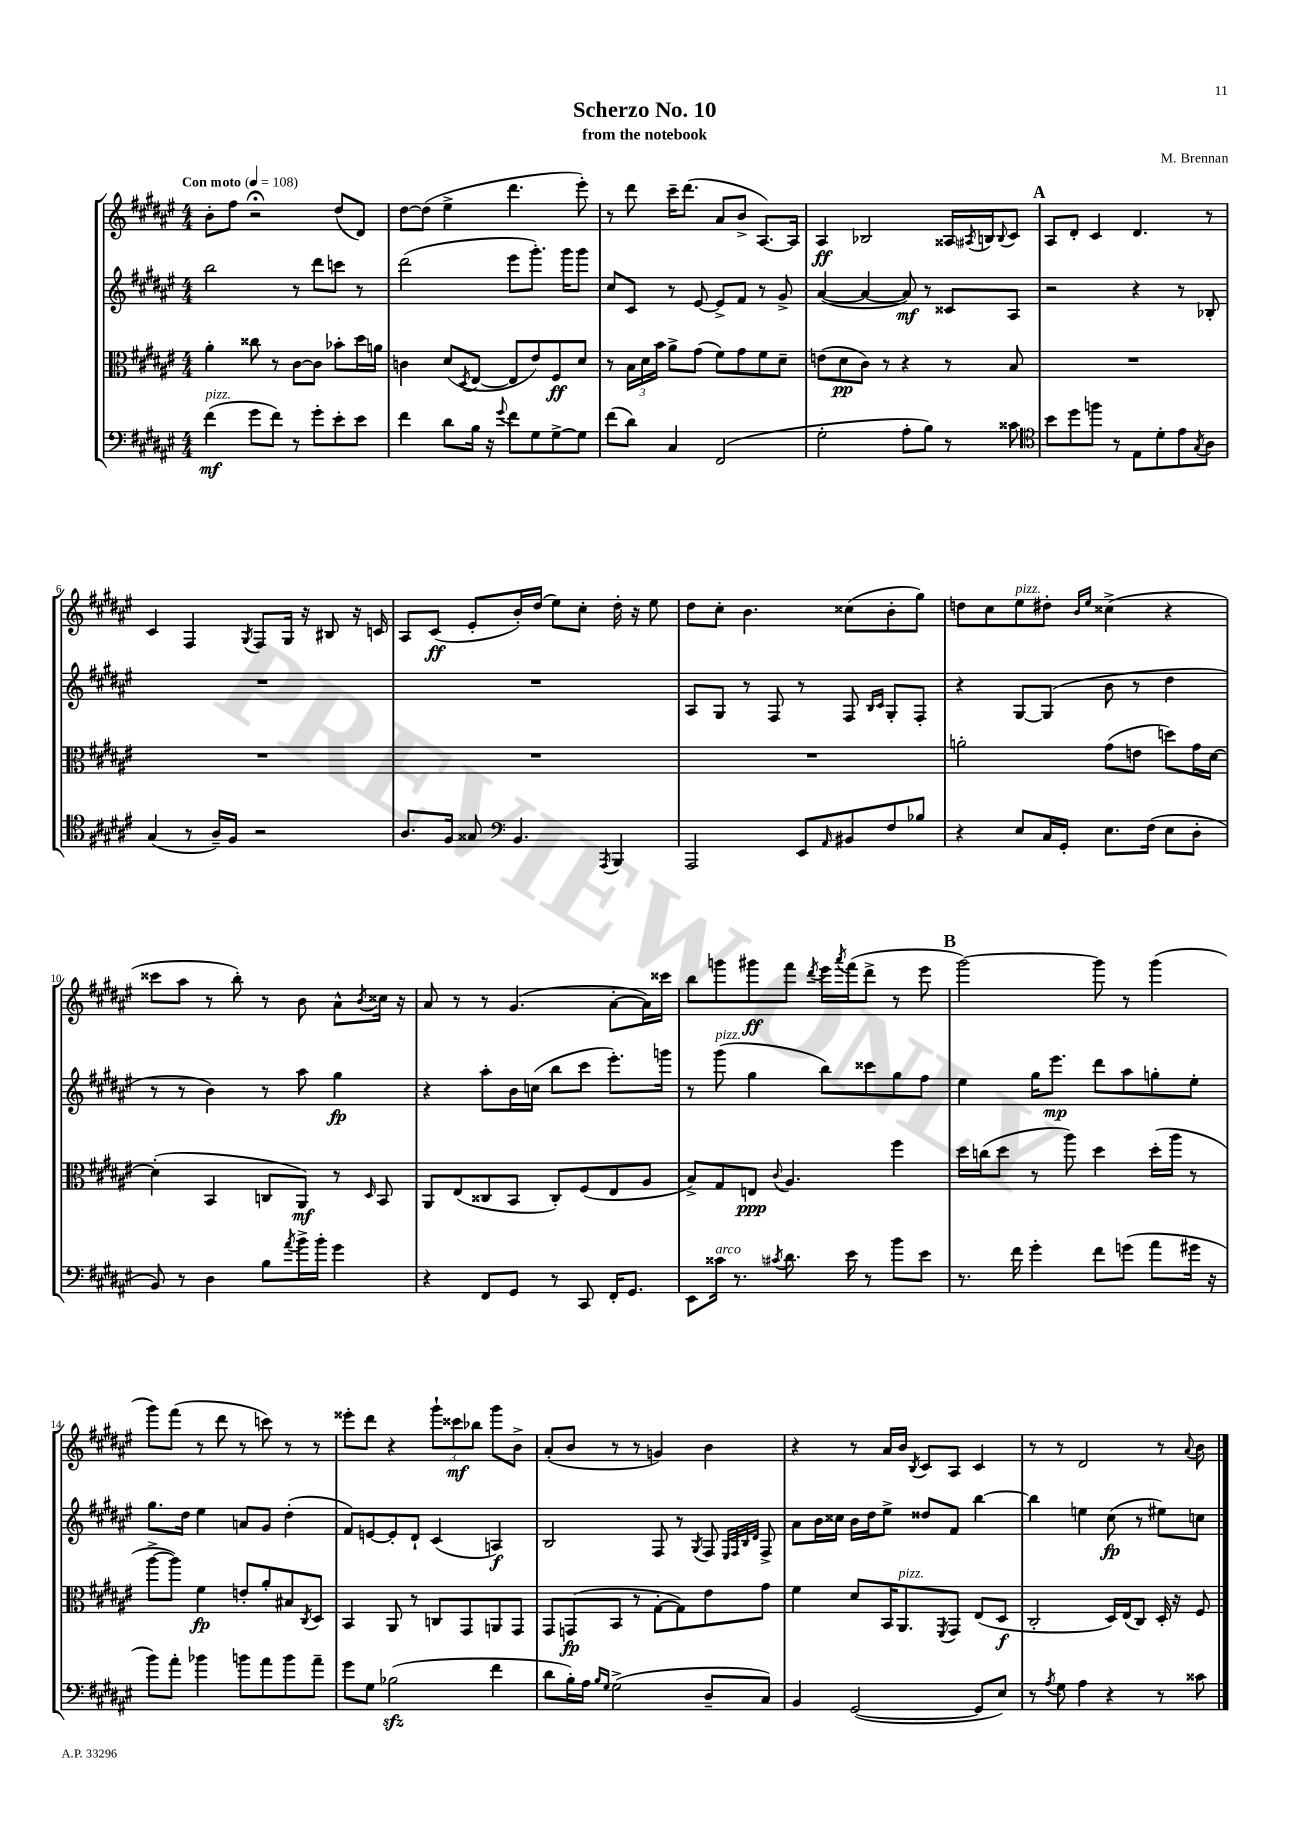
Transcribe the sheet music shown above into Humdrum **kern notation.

**kern	**dynam	**kern	**dynam	**kern	**dynam	**kern	**dynam
*part4	*part4	*part3	*part3	*part2	*part2	*part1	*part1
*staff4	*staff4	*staff3	*staff3	*staff2	*staff2	*staff1	*staff1
*clefF4	*	*clefC3	*	*clefG2	*	*clefG2	*
*k[f#c#g#d#a#e#]	*	*k[f#c#g#d#a#e#]	*	*k[f#c#g#d#a#e#]	*	*k[f#c#g#d#a#e#]	*
*M4/4	*	*M4/4	*	*M4/4	*	*M4/4	*
*MM108	*	*MM108	*	*MM108	*	*MM108	*
=1	=1	=1	=1	=1	=1	=1	=1
!	!	!	!	!	!	!LO:TX:a:B:t=Con moto	!
!LO:TX:a:i:t=pizz.	!	!	!	!	!	!	!
(4f#\	mf	4a#'\	.	2bb\	.	8b'\L	.
.	.	.	.	.	.	8ff#\J	.
8g#\L	.	8cc##X\	.	.	.	2r;<	.
8f#\J)	.	8r	.	.	.	.	.
8r	.	[8c#\L	.	8r	.	.	.
8g#'\L	.	8c#\J]	.	8ddd#\L	.	.	.
8e#'\	.	8b-X'\L	.	8cccn\J	.	(8dd#/L	.
8e#\J	.	16dd#\L	.	8r	.	8d#/J)	.
.	.	16an\JJ	.	.	.	.	.
=2	=2	=2	=2	=2	=2	=2	=2
4f#\	.	4cn\	.	(2ddd#\	.	[8dd#\L	.
.	.	.	.	.	.	(8dd#\J]	.
8d#\L	.	(8d#/L	.	.	.	4ee#^\	.
.	.	8qD#/	.	.	.	.	.
16B\Jk	.	[8E#/J	.	.	.	.	.
16r	.	.	.	.	.	.	.
8qqg#/	.	.	.	.	.	.	.
8f#\L	.	8E#/L]	.	8eee#\L	.	4.ddd#\	.
8G#\	.	8e#/)	.	8.ggg#'\J)	.	.	.
[8G#^\	.	8F#/	ff	.	.	.	.
.	.	.	.	16ggg#\KL	.	.	.
8G#\J]	.	8d#/J	.	8ggg#\J	.	8eee#'\)	.
=3	=3	=3	=3	=3	=3	=3	=3
(8f#\L	.	8r	.	8cc#/L	.	8r	.
8d#\J)	.	24B\LL	.	8c#/J	.	8ddd#\	.
.	.	24d#\	.	.	.	.	.
.	.	24b\JJ	.	.	.	.	.
4C#/	.	8a#^\L	.	8r	.	16ccc#~\KL	.
.	.	.	.	.	.	(8.ddd#\J	.
.	.	(8g#\J	.	[8e#/	.	.	.
(2FF#/	.	8f#\L)	.	8e#^/L]	.	8a#/L	.
.	.	8g#\	.	8f#/J	.	8b^/J	.
.	.	8f#\	.	8r	.	[8.A#/L)	.
.	.	8d#~\J	.	8g#^/	.	.	.
.	.	.	.	.	.	16A#/Jk]	.
=4	=4	=4	=4	=4	=4	=4	=4
2G#'\	.	(8en\L	.	([4a#/	.	4A#/	ff
.	.	8d#\	pp	.	.	.	.
.	.	8c#\J)	.	4a#/_	.	2B-X/	.
.	.	8r	.	.	.	.	.
8A#'\L	.	4r	.	8a#/])	mf	.	.
8B\J)	.	.	.	8r	.	.	.
8r	.	8r	.	8c##X/L	.	16A##X/LL	.
.	.	.	.	.	.	8qA#X/	.
.	.	.	.	.	.	16Bn/J	.
.	.	.	.	.	.	8qqB/	.
8c##X\	.	8B/	.	8A#/J	.	8c#/J	.
!!LO:REH:place=s1:t=A
=5	=5	=5	=5	=5	=5	=5	=5
*clefC4	*	*	*	*	*	*	*
8b\L	.	1r	.	2r	.	8A#/L	.
8dd#\	.	.	.	.	.	8d#'/J	.
8ffn\J	.	.	.	.	.	4c#/	.
8r	.	.	.	.	.	.	.
8E#\L	.	.	.	4r	.	4.d#/	.
8d#'\	.	.	.	.	.	.	.
8e#\	.	.	.	8r	.	.	.
8qG#/	.	.	.	.	.	.	.
8A#\J	.	.	.	8B-X'/	.	8r	.
!!LO:LB:g=z
=6	=6	=6	=6	=6	=6	=6	=6
(4G#/	.	1r	.	1r	.	4c#/	.
8r	.	.	.	.	.	4F#/	.
16A#~/LL)	.	.	.	.	.	.	.
16F#/JJ	.	.	.	.	.	.	.
.	.	.	.	.	.	8qG#/	.
2r	.	.	.	.	.	8F#/L	.
.	.	.	.	.	.	16G#/Jk	.
.	.	.	.	.	.	16r	.
.	.	.	.	.	.	8B#X/	.
.	.	.	.	.	.	16r	.
.	.	.	.	.	.	16cn/	.
=7	=7	=7	=7	=7	=7	=7	=7
8.A#/L	.	1r	.	1r	.	8A#/L	.
.	.	.	.	.	.	(8c#/J	ff
16F#/Jk	.	.	.	.	.	.	.
8G##X/	.	.	.	.	.	8e#'/L	.
*clefF4	*	*	*	*	*	*	*
4.BB/	.	.	.	.	.	16b'/L)	.
.	.	.	.	.	.	(16dd#/JJ	.
.	.	.	.	.	.	8ee#\L)	.
.	.	.	.	.	.	8cc#'\J	.
8qAAA#/	.	.	.	.	.	.	.
4BBB/	.	.	.	.	.	16dd#'\	.
.	.	.	.	.	.	16r	.
.	.	.	.	.	.	8ee#\	.
=8	=8	=8	=8	=8	=8	=8	=8
2AAA#/	.	1r	.	8A#/L	.	8dd#\L	.
.	.	.	.	8G#/J	.	8cc#'\J	.
.	.	.	.	8r	.	4.b\	.
.	.	.	.	8F#/	.	.	.
8EE#/L	.	.	.	8r	.	.	.
16qqAA#/	.	.	.	.	.	.	.
8BB#X/	.	.	.	8F#/	.	(8cc##X\L	.
.	.	.	.	16qqB/LL	.	.	.
.	.	.	.	16qqc#/JJ	.	.	.
8F#/	.	.	.	8G#'/L	.	8b'\	.
8B-X/J	.	.	.	8F#'/J	.	8gg#\J)	.
=9	=9	=9	=9	=9	=9	=9	=9
4r	.	2an'\	.	4r	.	8ddn\L	.
.	.	.	.	.	.	8cc#\	.
!	!	!	!	!	!	!LO:TX:a:i:t=pizz.	!
8E#/L	.	.	.	[8G#/L	.	8ee#\	.
16C#/L	.	.	.	(8G#/J]	.	8dd#X'\J	.
16GG#'/JJ	.	.	.	.	.	.	.
.	.	.	.	.	.	16qqb/LL	.
.	.	.	.	.	.	16qqee#/JJ	.
8.E#\L	.	(8g#\L	.	8b\	.	(4cc##X^\	.
.	.	8en\J	.	8r	.	.	.
(16F#\Jk	.	.	.	.	.	.	.
8E#\L	.	8ddn\L)	.	4dd#\	.	4r	.
8D#'\J	.	16g#\L	.	.	.	.	.
.	.	[16d#\JJ	.	.	.	.	.
!!LO:LB:g=z
=10	=10	=10	=10	=10	=10	=10	=10
8BB/)	.	(4d#'\]	.	8r	.	8ccc##X\L	.
8r	.	.	.	8r	.	8aa#\J	.
4D#\	.	4BB/	.	4b\)	.	8r	.
.	.	.	.	.	.	8bb'\)	.
8B\L	.	8Cn/L	.	8r	.	8r	.
8qa#/	.	.	.	.	.	.	.
16b^\L	.	8AA#/J)	mf	8aa#\	.	8b\	.
16b'\JJ	.	.	.	.	.	.	.
4g#\	.	8r	.	4gg#\	fp	8a#^^\L	.
.	.	16qqD#/	.	.	.	8qb/	.
.	.	8BB/	.	.	.	16cc##X\Jk	.
.	.	.	.	.	.	16r	.
=11	=11	=11	=11	=11	=11	=11	=11
4r	.	8AA#/L	.	4r	.	8a#/	.
.	.	(8E#/	.	.	.	8r	.
8FF#/L	.	8C##X/	.	8aa#'\L	.	8r	.
8GG#/J	.	8BB/J	.	16b\L	.	(4.g#/	.
.	.	.	.	(16ccn\JJ	.	.	.
8r	.	8C##'/L)	.	8bb\L	.	.	.
8CC#/	.	(8F#/	.	8ccc#\J	.	.	.
16FF#'/KL	.	8E#/	.	8.eee#'\L)	.	[8a#'\L	.
8.GG#/J	.	.	.	.	.	.	.
.	.	8A#/J	.	.	.	16a#\L])	.
.	.	.	.	16gggn\Jk	.	16ccc##X\JJ	.
=12	=12	=12	=12	=12	=12	=12	=12
8EE#\L	.	8B^/L)	.	8r	.	8bb\L	.
!	!	!	!	!LO:TX:a:i:t=pizz.	!	!	!
!LO:TX:a:i:t=arco	!	!	!	!	!	!	!
16c##X\Jk	.	8G#/	.	(8ggg#\	.	8gggn\	.
8.r	.	.	.	.	.	.	.
.	.	8En/J	ppp	4gg#\	.	8ggg#X\	ff
8qc#X/	.	8qqc#/	.	.	.	.	.
8.d#\	.	4.A#/	.	.	.	8fff#\J	.
.	.	.	.	.	.	8qddd#/	.
.	.	.	.	8bb\L)	.	16eee#\LL	.
.	.	.	.	.	.	8qaaa#/	.
16e#\	.	.	.	.	.	(16fff#\J	.
8r	.	.	.	8ccc##X\	.	8ddd#^\J	.
8b\L	.	4ff#\	.	8gg#\	.	8r	.
8e#\J	.	.	.	8ff#\J	.	8eee#\	.
!!LO:REH:place=s1:t=B
=13	=13	=13	=13	=13	=13	=13	=13
8.r	.	16dd#\LL	.	4ee#\	.	[2ggg#\)	.
.	.	(16ccn\J	.	.	.	.	.
.	.	8dd#\J	.	.	.	.	.
16f#\	.	.	.	.	.	.	.
4g#'\	.	8r	.	16gg#\KL	.	.	.
.	.	.	.	8.eee#\J	mp	.	.
.	.	8aa#\)	.	.	.	.	.
8f#\L	.	4dd#\	.	8ddd#\L	.	8ggg#\]	.
(8gn\J	.	.	.	8aa#\	.	8r	.
8a#\L	.	(16dd#'\LL	.	8ggn'\	.	(4ggg#\	.
.	.	16aa#\JJ	.	.	.	.	.
16g#X\Jk	.	8r	.	8ee#'\J	.	.	.
16r	.	.	.	.	.	.	.
!!LO:LB:g=z
=14	=14	=14	=14	=14	=14	=14	=14
8b\L)	.	[8aa#^\L	.	8.gg#\L	.	8ggg#\L)	.
8a#'\J	.	8aa#\J])	.	.	.	(8fff#\J	.
.	.	.	.	16dd#\Jk	.	.	.
4b-X\	.	4f#\	fp	4ee#\	.	8r	.
.	.	.	.	.	.	8ddd#\	.
8bn\L	.	8en'/L	.	8an/L	.	8r	.
8a#\	.	8a#'/	.	8g#/J	.	8cccn\)	.
8b\	.	8B#X/	.	(4dd#'\	.	8r	.
.	.	8qC#/	.	.	.	.	.
8a#~\J	.	8D#/J	.	.	.	8r	.
=15	=15	=15	=15	=15	=15	=15	=15
8g#\L	.	4BB/	.	8f#/L)	.	8eee##X'\L	.
8G#\J	.	.	.	[8en/	.	8ddd#\J	.
(2B-Xzz\	.	8AA#/	.	8e'/]	.	4r	.
.	.	8r	.	8d#`/J	.	.	.
.	.	8Cn/L	.	(4c#/	.	12ggg#`\L	.
.	.	.	.	.	.	12ccc##X\	mf
.	.	8GG#/	.	.	.	.	.
.	.	.	.	.	.	12bb-X\J	.
4f#\	.	8AAn/	.	4An/)	f	8ggg#\L	.
.	.	8GG#/J	.	.	.	8b^\J	.
=16	=16	=16	=16	=16	=16	=16	=16
8d#\L	.	8GG#/L	.	2B/	.	(8a#'/L	.
16B'\L)	.	(8GGn/	fp	.	.	8b/J	.
16A#\JJ	.	.	.	.	.	.	.
16qqB/LL	.	.	.	.	.	.	.
16qqG#/JJ	.	.	.	.	.	.	.
(2G#^\	.	8BB/J	.	.	.	8r	.
.	.	8r	.	.	.	8r	.
.	.	[8G#'\L	.	8F#/	.	4gn/)	.
.	.	8G#\])	.	8r	.	.	.
.	.	.	.	8qG#/	.	.	.
8D#~/L	.	8e#\	.	8F#/	.	4b\	.
.	.	.	.	32qqE#/LLL	.	.	.
.	.	.	.	32qqF#/	.	.	.
.	.	.	.	32qqB/	.	.	.
.	.	.	.	32qqd#/JJJ	.	.	.
8C#/J)	.	8g#\J	.	8F#^/	.	.	.
=17	=17	=17	=17	=17	=17	=17	=17
4BB/	.	4f#\	.	8a#\L	.	4r	.
.	.	.	.	16b\L	.	.	.
.	.	.	.	16cc##X\JJ	.	.	.
([2GG#/	.	8d#/L	.	16b\LL	.	8r	.
.	.	.	.	16dd#\J	.	.	.
.	.	16BB/K	.	8ee#^\J	.	16a#/LL	.
!	!	!LO:TX:a:i:t=pizz.	!	!	!	!	!
.	.	8.AA#/	.	.	.	16b/JJ	.
.	.	.	.	.	.	8qB/	.
.	.	.	.	8dd##X/L	.	8c#/L	.
.	.	8qFF#/	.	.	.	.	.
.	.	8GG#/J	.	8f#/J	.	8A#/J	.
8GG#/L]	.	(8E#/L	.	[4bb\	.	4c#/	.
8E#/J)	.	8D#/J	f	.	.	.	.
=18	=18	=18	=18	=18	=18	=18	=18
8r	.	2C#'/	.	4bb\]	.	8r	.
8qA#/	.	.	.	.	.	.	.
8G#\	.	.	.	.	.	8r	.
4A#\	.	.	.	4een\	.	2d#/	.
4r	.	16D#/LL)	.	(8cc#\	fp	.	.
.	.	(16E#/J	.	.	.	.	.
.	.	8C#/J)	.	8r	.	.	.
8r	.	16D#'/	.	8ee#X\L)	.	8r	.
.	.	16r	.	.	.	.	.
.	.	.	.	.	.	8qqa#/	.
8c##X\	.	8F#/	.	8ccn\J	.	8b\	.
==	==	==	==	==	==	==	==
*-	*-	*-	*-	*-	*-	*-	*-
